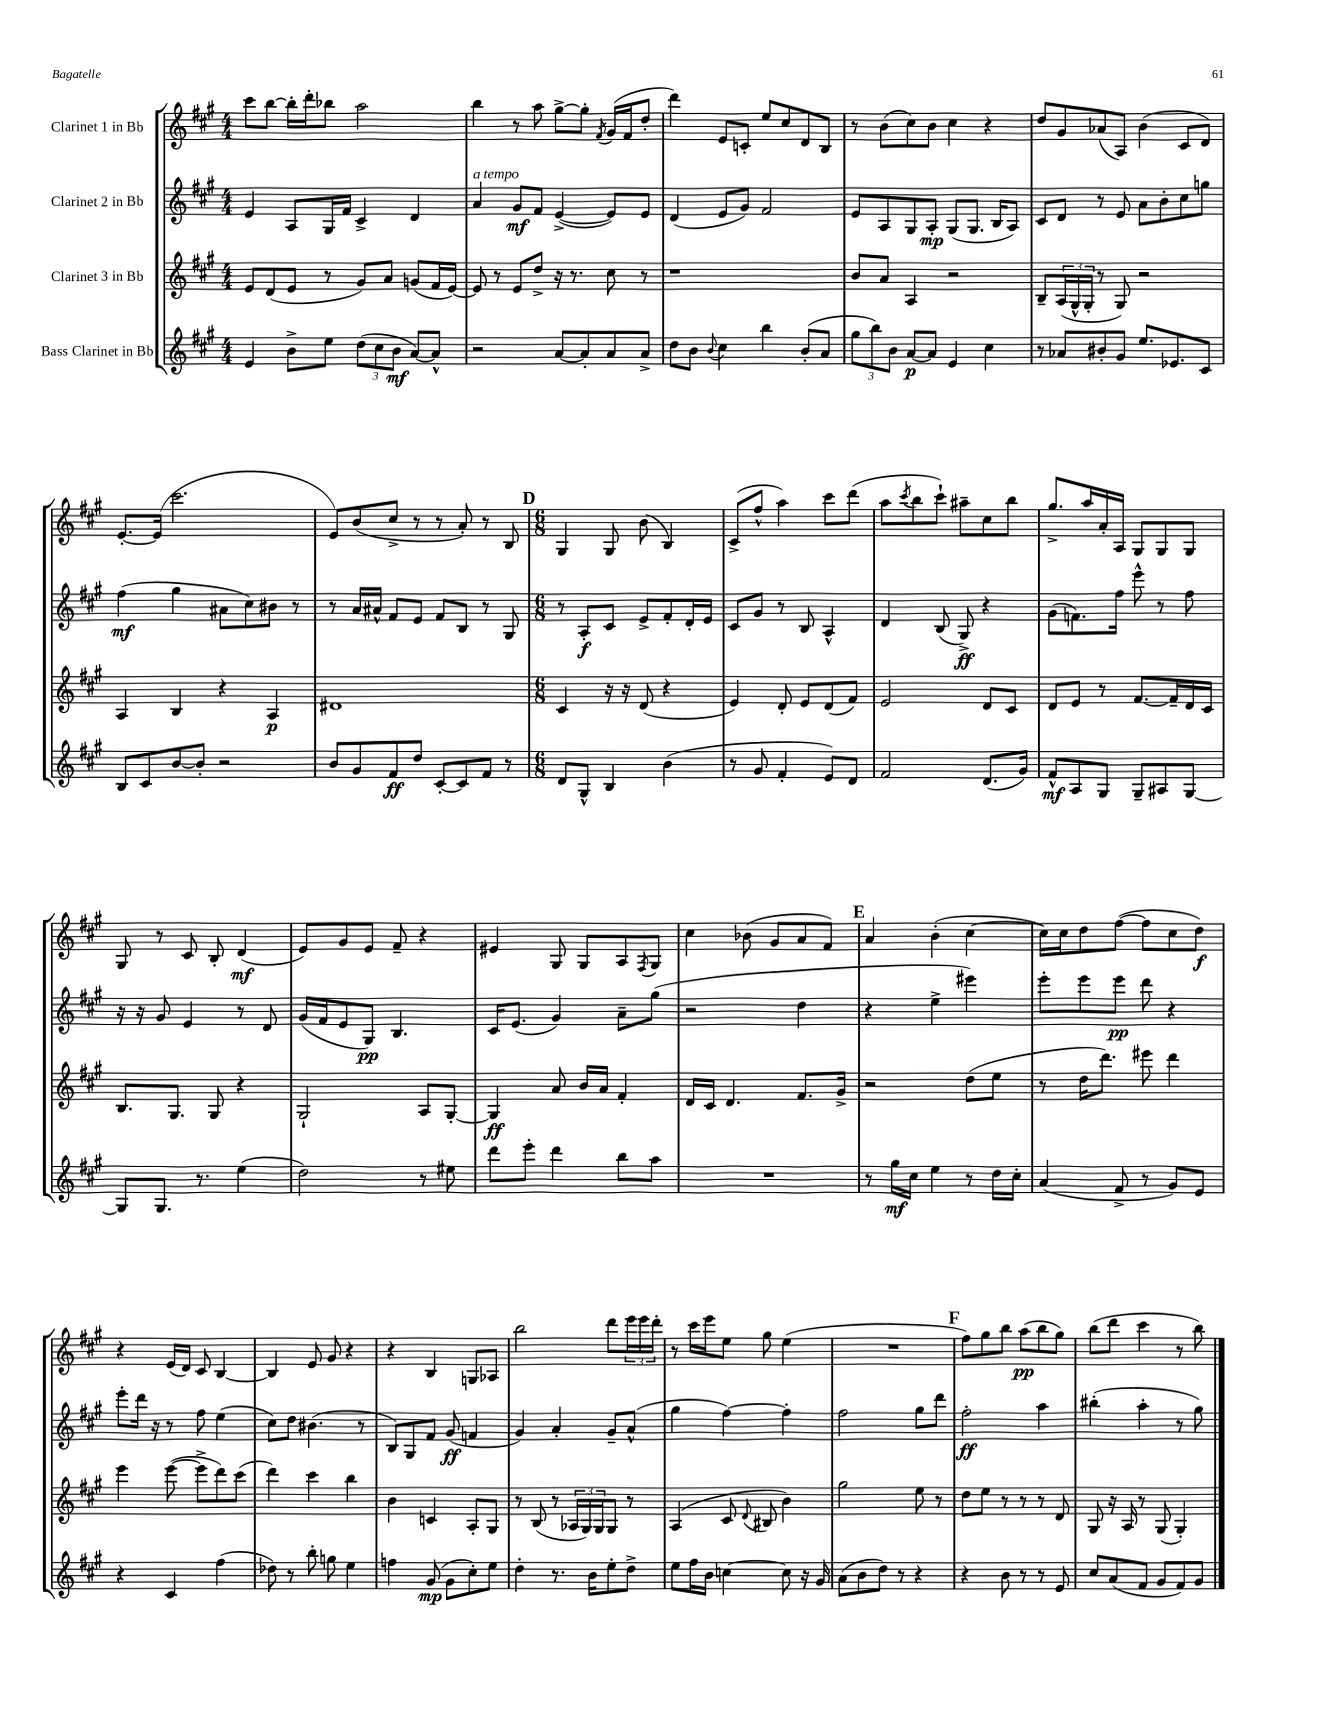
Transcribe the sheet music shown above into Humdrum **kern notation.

**kern	**kern	**kern	**kern
*staff4	*staff3	*staff2	*staff1
*clefG2	*clefG2	*clefG2	*clefG2
*k[f#c#g#]	*k[f#c#g#]	*k[f#c#g#]	*k[f#c#g#]
*M4/4	*M4/4	*M4/4	*M4/4
4e	8e	4e	8ccc#
.	(8d	.	[8bb
8b^	8e	8A	16bb']
.	.	.	16ddd'
8ee	8r	16G#	8bb-
.	.	16f#	.
(12dd	8g#)	4c#^	2aa
12cc#	.	.	.
.	8a	.	.
12b	.	.	.
[8a)	(8g	4d	.
8a^^]	16f#	.	.
.	[16e)	.	.
=	=	=	=
2r	8e]	4a	4bb
.	8r	.	.
.	8e	8g#	8r
.	8dd^	8f#	8aa
[8a	16r	([4e^	[8gg#^
.	8.r	.	.
8a']	.	.	8gg#']
.	.	.	8qf#
8a	8cc#	8e])	(16g#
.	.	.	16f#
8a^	8r	8e	8dd'
=	=	=	=
8dd	1r	(4d	4ddd)
8b	.	.	.
8qqb	.	.	.
4cc#	.	8e	8e
.	.	8g#)	8c'
4bb	.	2f#	8ee
.	.	.	8cc#
(8b'	.	.	8d
8a	.	.	8B
=	=	=	=
12gg#	8b	8e	8r
12bb)	.	.	.
.	8a	8A	(8b
12b	.	.	.
[8a	4A	8G#	8cc#)
8a]	.	8A'	8b
4e	2r	(8G#	4cc#
.	.	8.G#	.
4cc#	.	.	4r
.	.	16B	.
.	.	8A)	.
=	=	=	=
8r	8B~	8c#	8dd
8a-	(24A	8d	8g#
.	24G#^^	.	.
.	24G#'	.	.
8b#'	8r	8r	(8a-
8g#	8G#)	8e	8A)
8.ee	2r	8a	(4b
.	.	8b'	.
8.e-	.	.	.
.	.	8cc#	8c#
8c#	.	8gg	8d)
=	=	=	=
8B	4A	(4ff#	[8.e'
8c#	.	.	.
.	.	.	(16e]
[8b	4B	4gg#	2.ccc#
8b']	.	.	.
2r	4r	8a#	.
.	.	8cc#)	.
.	4A	8b#	.
.	.	8r	.
=	=	=	=
8b	1d#	8r	8e)
8g#	.	16a	(8b
.	.	16a#^^	.
8f#	.	8f#	8cc#^
8dd	.	8e	8r
[8c#'	.	8f#	8r
8c#]	.	8B	8a')
8f#	.	8r	8r
8r	.	8G#	8B
=	=	=	=
*M6/8	*M6/8	*M6/8	*M6/8
8d	4c#	8r	4G#
8G#^^	.	8A'	.
4B	16r	8c#	8G#
.	16r	.	.
.	(8d	8e^	(8b
(4b	4r	8f#'	4B)
.	.	16d'	.
.	.	16e	.
=	=	=	=
8r	4e)	8c#	(8c#^
8g#	.	8g#	8ff#^^
4f#'	8d'	8r	4aa)
.	8e	8B	.
8e)	(8d	4A^^	8ccc#
8d	8f#)	.	(8ddd
=	=	=	=
2f#	2e	4d	8aa
.	.	.	8qccc#
.	.	.	8bb
.	.	(8B	8ccc#`)
.	.	8G#^)	8aa#~
(8.d	8d	4r	8cc#
.	8c#	.	8bb
16g#)	.	.	.
=	=	=	=
8f#^^	8d	(8g#	8.gg#^
8A	8e	8.f)	.
.	.	.	16aa
8G#	8r	.	16a'
.	.	16ff#	16A
8G#~	[8.f#	8eee^^	8G#
8A#	.	8r	8G#
.	16f#~]	.	.
[8G#	16d	8ff#	8G#
.	16c#	.	.
=	=	=	=
8G#]	8.B	16r	8G#
.	.	16r	.
8.G#	.	8g#	8r
.	8.G#	.	.
.	.	4e	8c#
8.r	.	.	.
.	8G#	.	8B'
(4ee	4r	8r	(4d
.	.	8d	.
=	=	=	=
2dd)	2G#`	(16g#	8e)
.	.	16f#	.
.	.	8e	8g#
.	.	8G#)	8e
.	.	4.B	8f#~
8r	8A	.	4r
8ee#	[8G#'	.	.
=	=	=	=
8ddd	4G#]	16c#	4e#
.	.	(8.e	.
8eee'	.	.	.
4ddd	8a	4g#)	8G#
.	16b	.	8G#
.	16a	.	.
8bb	4f#'	8a~	8A
.	.	.	8qF#
8aa	.	(8gg#	8G#
=	=	=	=
2.r	16d	2r	4cc#
.	16c#	.	.
.	4.d	.	.
.	.	.	(8b-
.	.	.	8g#
.	8.f#	4dd	8a
.	.	.	8f#)
.	16g#^	.	.
=	=	=	=
8r	2r	4r	4a
16gg#	.	.	.
16cc#	.	.	.
4ee	.	4ee^	(4b'
8r	(8dd	4eee#)	[4cc#
16dd	8ee	.	.
16cc#'	.	.	.
=	=	=	=
(4a	8r	8eee'	16cc#])
.	.	.	16cc#
.	16dd	8eee	8dd
.	8.ddd)	.	.
8f#^	.	8eee	([8ff#
8r	8eee#	8ddd	8ff#]
8g#)	4ddd	4r	8cc#
8e	.	.	8dd)
=	=	=	=
4r	4eee	8eee'	4r
.	.	16ddd	.
.	.	16r	.
4c#	([8eee	8r	(16e
.	.	.	16d)
.	8eee^]	8ff#	8c#
(4ff#	8ddd)	(4ee	[4B
.	(8ccc#	.	.
=	=	=	=
8dd-)	4ddd)	8cc#)	4B]
8r	.	8dd	.
8bb'	4ccc#	(4.b#	8e
8gg	.	.	8g#
4ee	4bb	.	4r
.	.	8r	.
=	=	=	=
4ff	4b	8B)	4r
.	.	8G#	.
(8g#	4c	8f#	4B
8g#	.	(8g#	.
8cc#')	8A'	4f	8G
8ee	8G#	.	8A-
=	=	=	=
4dd'	8r	4g#)	2bb
.	(8B	.	.
8.r	8r	4a'	.
.	24A-	.	.
.	24G#)	.	.
16b	.	.	.
.	24G#	.	.
8ee'	8G#	8g#~	8ddd
8dd^	8r	(8a^^	24eee
.	.	.	24eee
.	.	.	24ddd'
=	=	=	=
8ee	(4A	4gg#	8r
16ff#	.	.	16ccc#
16b	.	.	16eee
[4cc	8c#	[4ff#)	8ee
.	8qqd	.	.
.	8B#	.	8gg#
8cc]	4b)	4ff#']	(4ee
16r	.	.	.
16g#	.	.	.
=	=	=	=
(8a	2gg#	2ff#	2.r
8b	.	.	.
8dd)	.	.	.
8r	.	.	.
4r	8ee	8gg#	.
.	8r	8ddd	.
=	=	=	=
4r	8dd	2ff#'	8ff#)
.	8ee	.	8gg#
8b	8r	.	8bb
8r	8r	.	(8aa
8r	8r	4aa	8bb
8e	8d	.	8gg#)
=	=	=	=
8cc#	8G#	(4bb#'	(8bb
(8a	16r	.	8ddd
.	16A	.	.
8f#	8r	4aa'	4ccc#
8g#	(8G#	.	.
8f#)	4G#')	8r	8r
8g#	.	8gg#)	8bb)
==	==	==	==
*-	*-	*-	*-
